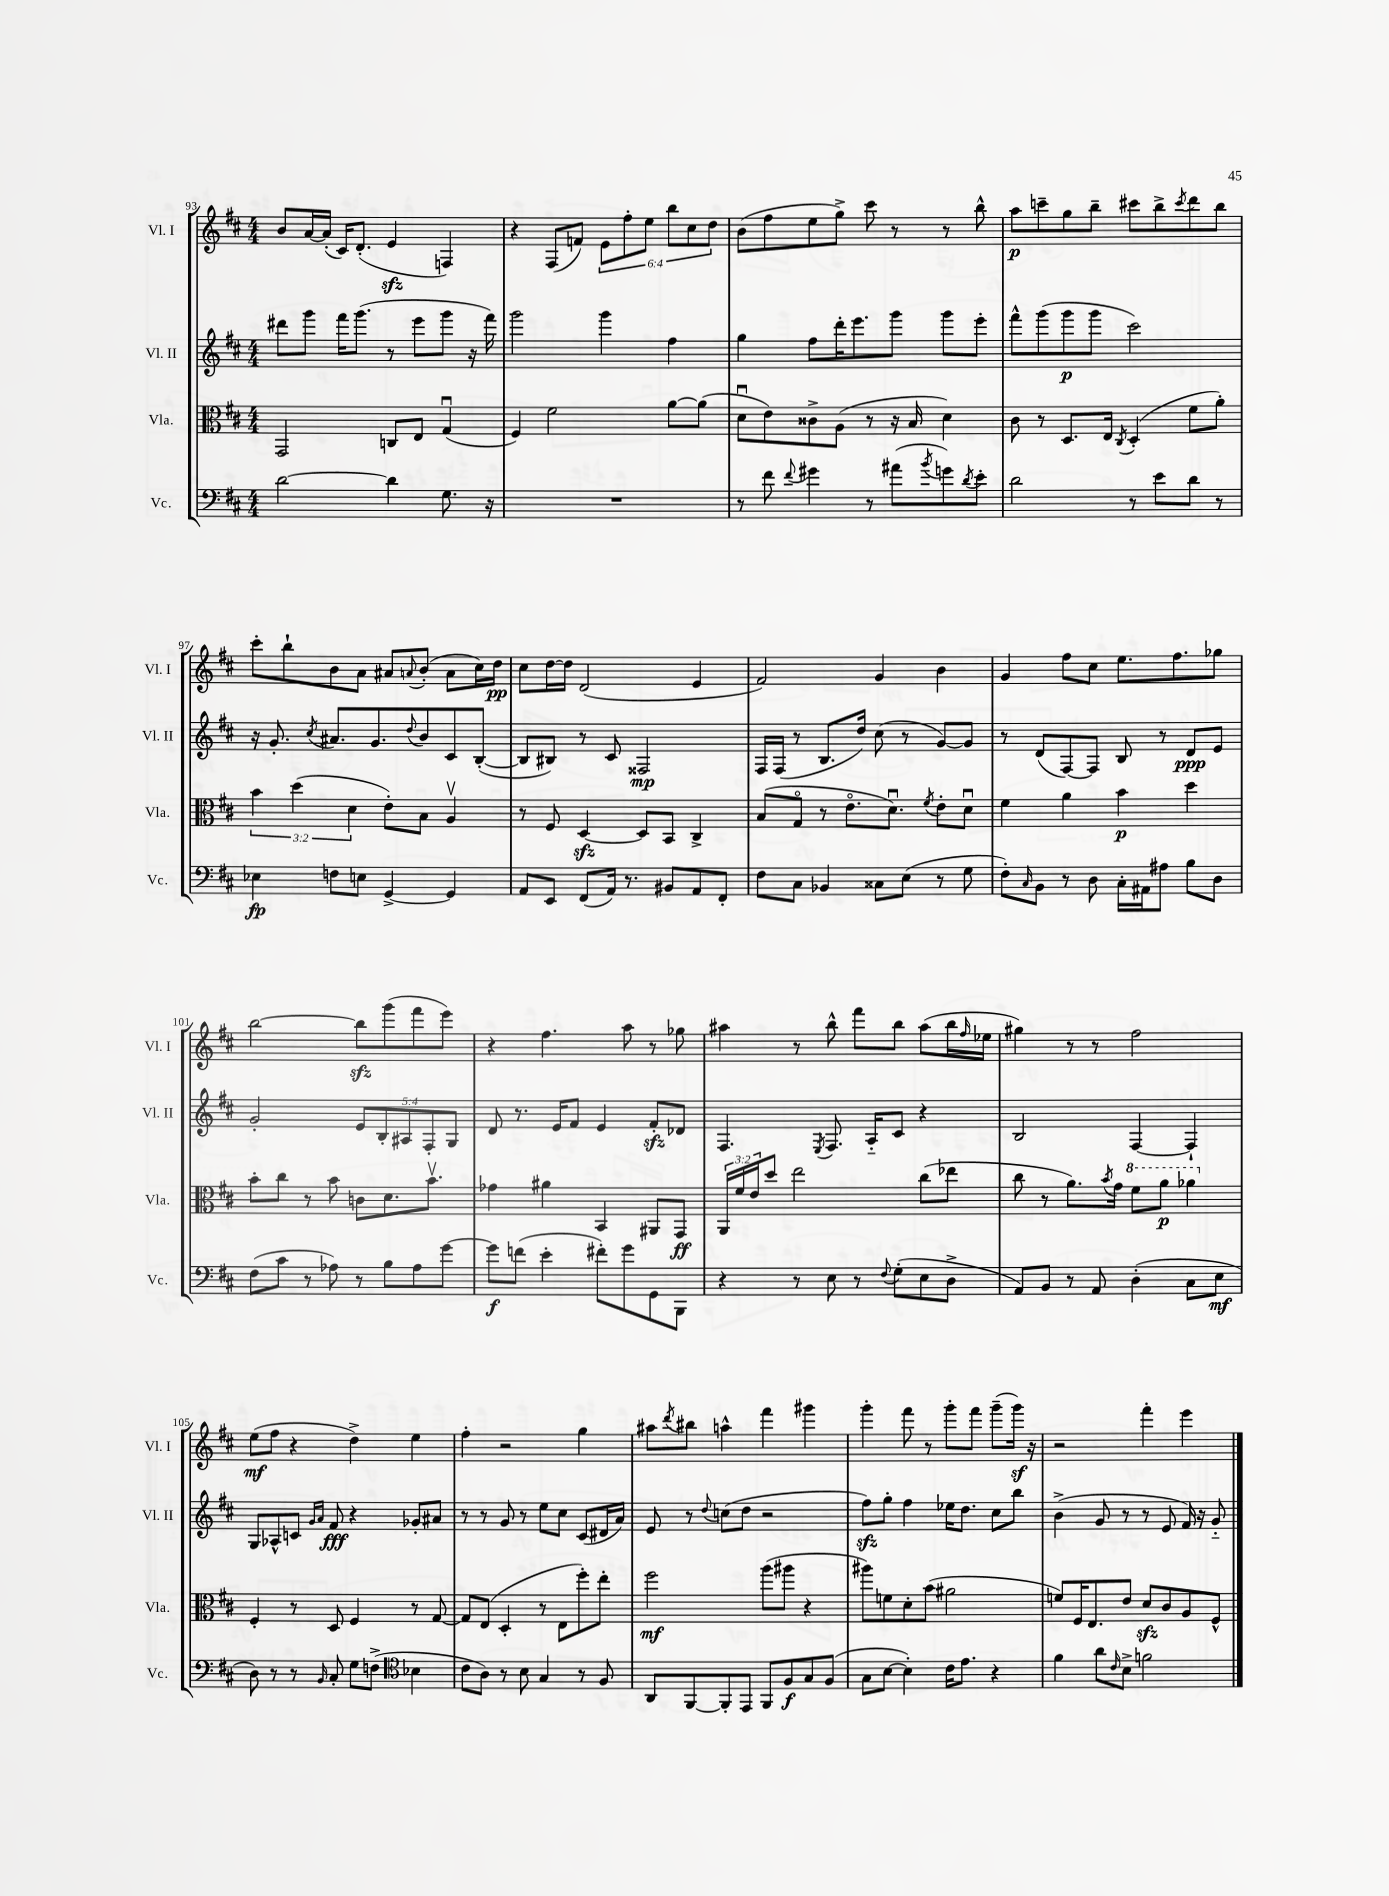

**kern	**kern	**kern	**kern
*staff4	*staff3	*staff2	*staff1
*clefF4	*clefC3	*clefG2	*clefG2
*k[f#c#]	*k[f#c#]	*k[f#c#]	*k[f#c#]
*M4/4	*M4/4	*M4/4	*M4/4
[2d	2GG	8ddd#	8b
.	.	8ggg	[16a
.	.	.	(16a']
.	.	16fff#	16c#)
.	.	(8.ggg	(8.d'
4d]	8C	8r	4e
.	8E	8eee	.
8.G	(4Gu	8ggg	4F)
.	.	16r	.
16r	.	16fff#)	.
=	=	=	=
1r	4F#)	2ggg	4r
.	2f#	.	(8F#
.	.	.	8f)
.	.	4ggg	12e
.	.	.	12ff#'
.	.	.	12ee
.	[8a	4ff#	12bb
.	.	.	12cc#
.	(8a]	.	.
.	.	.	12dd
=	=	=	=
8r	8du	4gg	(8b
8f#	8e)	.	8ff#
8qqf#	.	.	.
4g#	8c##^	8ff#	8ee
.	(8A	16ddd'	8gg^)
.	.	8.eee	.
8r	8r	.	8ccc#
(8a#	16r	8ggg	8r
.	16B	.	.
8qb	.	.	.
8g)	4d)	8ggg	8r
8qd	.	.	.
8e'	.	8eee'	8bb^^
=	=	=	=
2d	8c#	8fff#^^	8aa
.	8r	(8ggg	8ccc~
.	8.D	8ggg	8gg
.	.	8ggg	8bb~
.	16E	.	.
.	8qC#	.	.
8r	(4D'	2ccc#)	8ccc#
8e	.	.	8bb^
.	.	.	8qccc#
8d	8f#	.	8ddd
8r	8a')	.	8bb
=	=	=	=
4E-	6b	16r	8ccc#'
.	.	8.g'	.
.	.	.	8bb`
.	(6dd	.	.
.	.	8qcc#	.
8F	.	8.a#	8b
.	6d	.	.
8E	.	.	8a
.	.	8.g	.
[4GG^	8e')	.	8a#
.	.	8qqdd	8qqa
.	8B	8b	(8b'
4GG]	4Av	8c#	8a
.	.	([8B'	16cc#)
.	.	.	16dd
=	=	=	=
8AA	8r	8B]	8cc#
8EE	8F#	8B#)	[16dd
.	.	.	16dd]
(8FF#	[4D	8r	(2d
16AA)	.	8c#	.
8.r	.	.	.
.	8D]	2F##	.
8BB#	8BB	.	.
8AA	4C#^	.	4e
8FF#'	.	.	.
=	=	=	=
8F#	(8B	16F#	2f#)
.	.	(16F#	.
8C#	8Go	8r	.
4BB-	8r	8.B	.
.	8.eo	.	.
.	.	16dd)	.
8C##	.	(8cc#	4g
.	8.du)	.	.
(8E	.	8r	.
.	8qf#	.	.
8r	8e'	[8g)	4b
8G	8du	8g]	.
=	=	=	=
8F#')	4f#	8r	4g
16qqC#	.	.	.
8BB	.	(8d	.
8r	4a	[8F#)	8ff#
8D	.	8F#]	8cc#
16C#'	4b	8B	8.ee
16AA#	.	.	.
8A#	.	8r	.
.	.	.	8.ff#
8B	4dd	8d	.
8D	.	8e	8gg-
=	=	=	=
(8F#	8b'	2g'	[2bb
8c#	8cc#	.	.
8r	8r	.	.
8A-)	8b	.	.
8r	8c	10e	8bb]
.	.	10B'	.
8B	8.d	.	(8ggg
.	.	10A#	.
8A-	.	.	8fff#
.	.	10F#'	.
.	8.bv	.	.
[8g	.	.	8eee)
.	.	10G	.
=	=	=	=
8g]	4g-	8d	4r
(8f	.	8.r	.
4e'	4a#	.	4.ff#
.	.	16e	.
.	.	8f#	.
8f#')	4BB	4e	.
8g	.	.	8aa
8GG	8AA#	8f#'	8r
8BBB	8GG	8d-	8gg-
=	=	=	=
4r	24AA	4.F#	4aa#
.	24f#	.	.
.	24e	.	.
.	8dd	.	.
8r	2ee	.	8r
.	.	8qE	.
8E	.	8.F#	8bb^^
8r	.	.	8fff#
.	.	16A'~	.
8qqF#	.	.	.
(8G'	.	8c#	8bb
8E	(8cc#	4r	(8aa#
8D^	8ee-	.	16bb
.	.	.	16qqff#
.	.	.	16ee-
=	=	=	=
8AA)	8cc#	2B	4gg#)
8BB	8r	.	.
8r	8.a)	.	8r
8AA	.	.	8r
.	8qb	.	.
.	16g	.	.
(4D'	8ff#	[4F#	2ff#
.	8aa	.	.
8C#	4aa-	4F#`]	.
8E	.	.	.
=	=	=	=
8D)	4F#'	8G	(8ee
8r	.	8A-^^	8ff#
8r	8r	8c	4r
.	.	16qqg	.
16qqBB	.	16qqa	.
8C#'	8D	8f#	.
8G	4F#	4r	4dd^)
(8F^	.	.	.
*clefC4	*	*	*
4B-	8r	8g-'	4ee
.	[8G	8a#	.
=	=	=	=
8c#	8G]	8r	4ff#'
8A)	(8E	8r	.
8r	4D'	8g	2r
8B	.	8r	.
4G	8r	8ee	.
.	8E	8cc#	.
8r	8ff#')	(8c#	4gg
8F#	8ee'	16d#	.
.	.	16a)	.
=	=	=	=
8AA	2ff#	8e	8aa#
.	.	.	8qddd
[8FF#	.	8r	8bb#
.	.	8qqdd	.
8FF#']	.	(8cc	4aa^^
8EE	.	8dd	.
8FF#	(8aa	2r	4fff#
8F#	8aa#	.	.
8G	4r	.	4ggg#
(8F#	.	.	.
=	=	=	=
8G	8aa#)	8ff#)	4ggg'
[8B	8f	8gg'	.
4B'])	8d'	4ff#	8fff#
.	(8b	.	8r
16c#	2a#	16ee-	8ggg'
8.e	.	8.dd	.
.	.	.	8fff#
4r	.	8cc#	(8ggg~
.	.	8bb	16ggg)
.	.	.	16r
=	=	=	=
4f#	8f)	(4b^	2r
.	16F#	.	.
.	8.E	.	.
8a	.	8g	.
16qqc#	.	.	.
8B^	8e	8r	.
2f	8d	8r	4fff#'
.	8c#	8e	.
.	8A	16f#)	4eee
.	.	16r	.
.	8F#^^	8g'~	.
==	==	==	==
*-	*-	*-	*-
